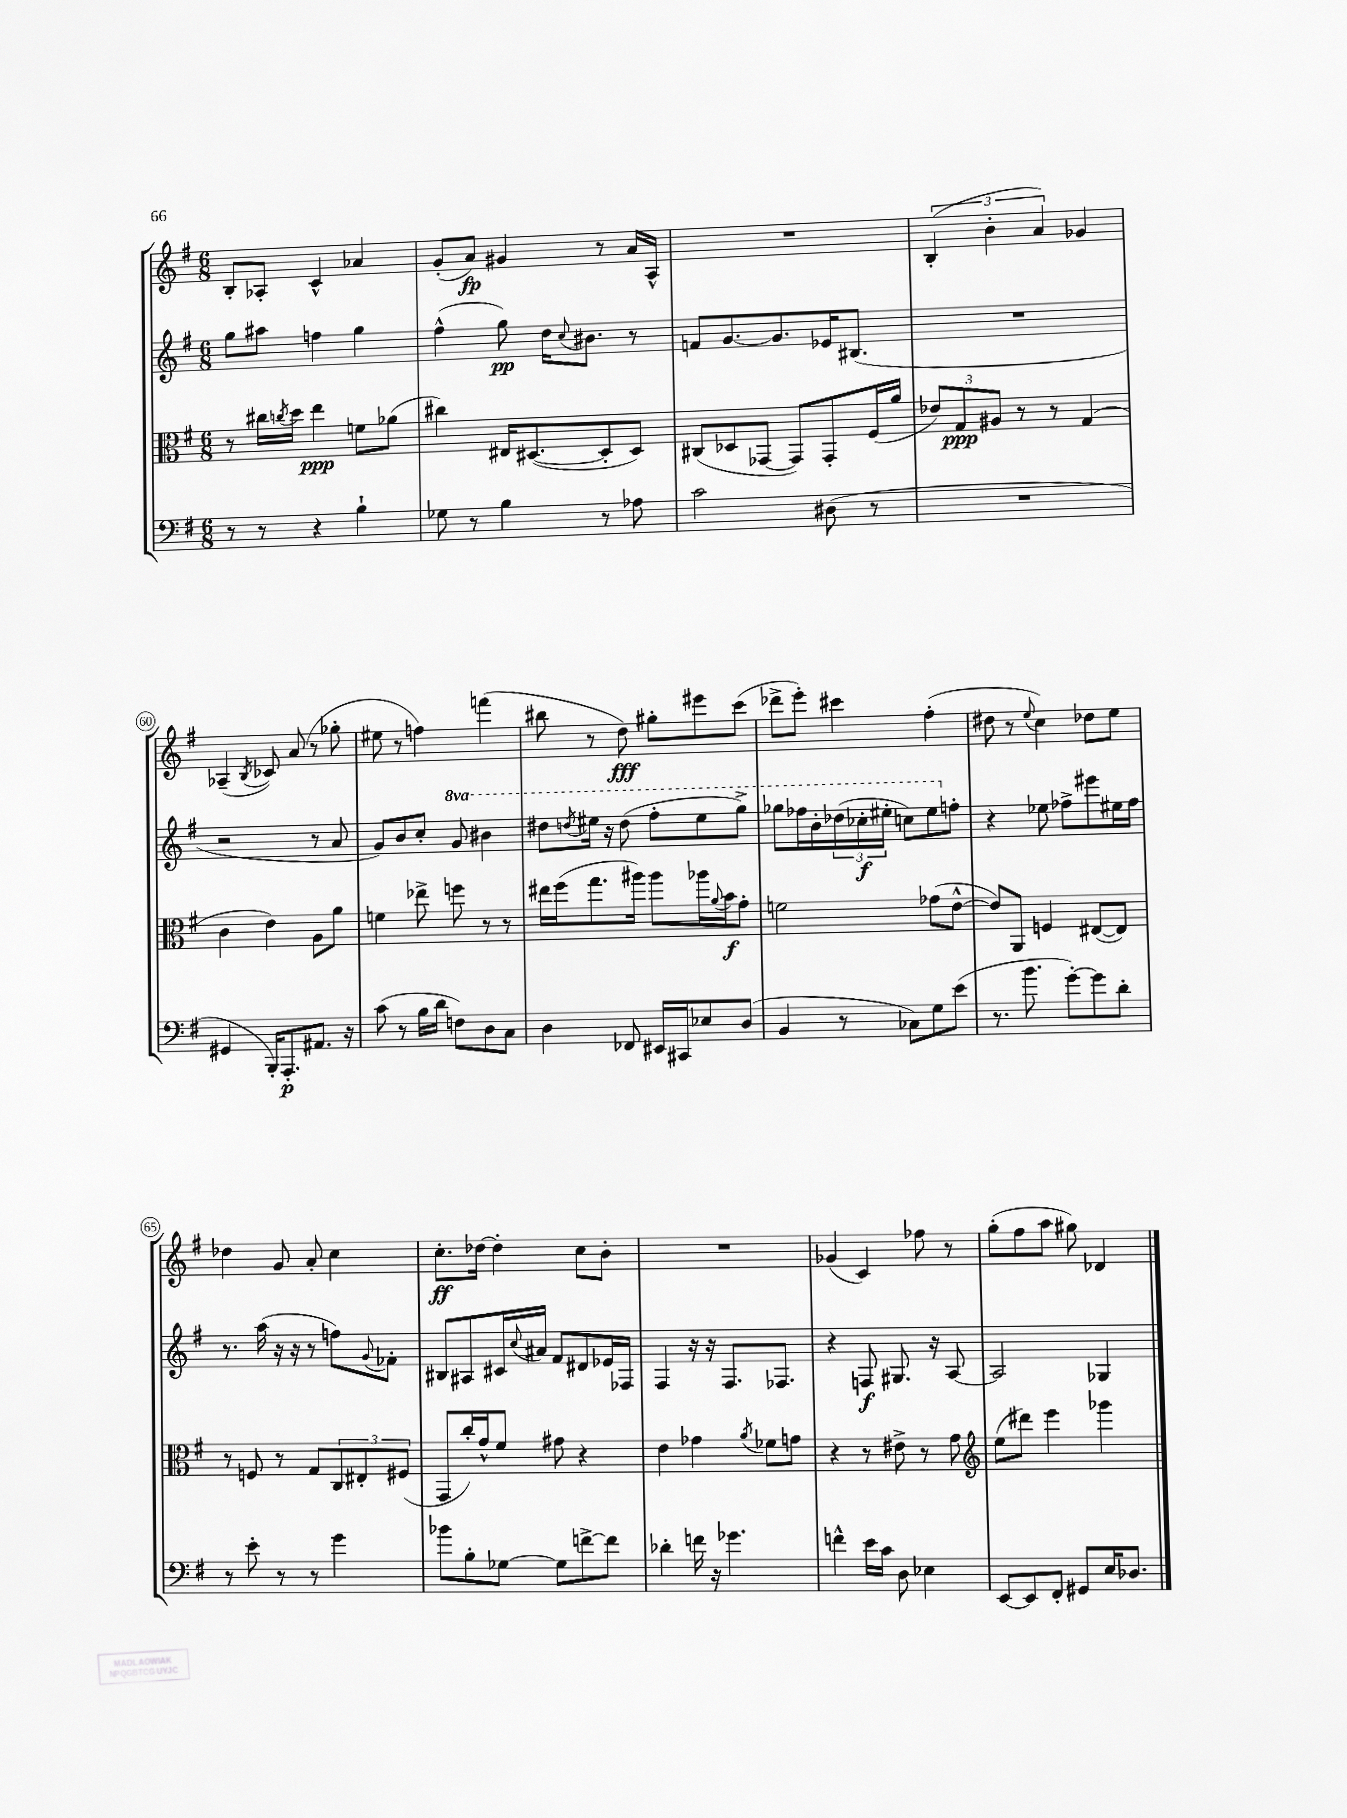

**kern	**kern	**kern	**kern
*staff4	*staff3	*staff2	*staff1
*clefF4	*clefC3	*clefG2	*clefG2
*k[f#]	*k[f#]	*k[f#]	*k[f#]
*M6/8	*M6/8	*M6/8	*M6/8
8r	8r	8gg	8B'
8r	16cc#	8aa#	8A-'
.	8qcc	.	.
.	16dd	.	.
4r	4ee	4ff	4c^^
4B`	8f	4gg	4a-
.	(8a-	.	.
=	=	=	=
8G-	4cc#)	(4ff#^^	(8g'
8r	.	.	8a)
4B	16E#	8gg)	4g#
.	([8.D#	.	.
.	.	16dd	.
.	.	8qqcc	.
.	.	8.b#	.
8r	8D#']	.	8r
8A-	8D#)	8r	16a
.	.	.	16A^^
=	=	=	=
2c	(8C#	8f	2.r
.	8D-	[8.g	.
.	[8GG-	.	.
.	.	8.g]	.
.	8GG-])	.	.
(8D#	8GG-'	16e-	.
.	.	(8.B#	.
8r	(16F#	.	.
.	16a	.	.
=	=	=	=
2.r	12e-)	2.r	(6B'
.	12G	.	.
.	12A#	.	6b'
.	8r	.	.
.	.	.	6a)
.	8r	.	.
.	(4G	.	4g-
=	=	=	=
4GG#	4c	2r	(4A-~
.	.	.	8qB
16BBB')	4e)	.	8c-)
8.AAA'	.	.	.
.	.	.	(8a
8.AA#	8A	8r	8r
.	8a	8a	8gg-'
16r	.	.	.
=	=	=	=
(8c	4f	8g)	8ee#
8r	.	8b	8r
16B	8ee-^	8cc'	4ff)
16d	.	.	.
8F)	8ff	8gg	.
8D	8r	4bb#	(4fff
8C	8r	.	.
=	=	=	=
4D	16ee#	8ddd#	8bb#
.	(16ff#	.	.
.	.	8qddd	.
.	8.gg	16eee#	8r
.	.	16r	.
8FF-	.	(8ddd	8dd)
.	16aa#)	.	.
16EE#	8aa#	8fff#'	8gg#'
16CC#	.	.	.
8E-	16aa-	8eee#	8eee#
.	8qqa	.	.
.	16b	.	.
(8D	8g'	8ggg^)	(8ccc
=	=	=	=
4BB	2f	8ggg-	8ddd-^
.	.	16fff-	8eee')
.	.	16bb'	.
8r	.	(24ddd-	4ccc#
.	.	24ccc-'	.
.	.	24eee#'	.
8C-)	.	8ccc)	.
8G	(8g-	8eee#	(4ff#'
(8e	[8e^^	8ff'	.
=	=	=	=
8.r	8e])	4r	8dd#
.	8AA	.	8r
8.b	.	.	.
.	.	.	8qqee
.	4F	8ee-	4cc)
[8g')	.	8ff-^	.
8g]	([8E#	8eee#	8dd-
8d'	8E#])	16ee#	8ee
.	.	16ff-	.
=	=	=	=
8r	8r	8.r	4dd-
8e'	8F	.	.
.	.	(16aa	.
8r	8r	16r	8g
.	.	16r	.
8r	8G	8r	8a'
4g	12C	8ff)	4cc
.	12E#'	.	.
.	.	8qqg	.
.	.	8f-'	.
.	(12F#	.	.
=	=	=	=
8b-	8GG	8B#	8.cc'
8B'	16cc')	8A#	.
.	16g^^	.	[16dd-
[8G-	8f#	16c#	4dd-']
.	.	8qqcc	.
.	.	16a#	.
8G-]	8g#	8f#	.
[8f^	4r	8d#	8cc
8f]	.	16e-	8b'
.	.	16F-	.
=	=	=	=
4d-'	4e	4F#	2.r
16f	4g-	16r	.
16r	.	16r	.
4.g-	.	8.F#	.
.	8qa	.	.
.	8f-	.	.
.	.	8.F-	.
.	8g	.	.
=	=	=	=
4f^^	4r	4r	(4g-
16e	8r	8F	4c)
16c	.	.	.
8D	8e#^	8.G#	.
4E-	8r	.	8ff-
.	.	16r	.
.	8g	[8A	8r
=	=	=	=
*	*clefG2	*	*
[8EE	(8ee	2A]	(8gg'
8EE]	8ddd#)	.	8ff#
8FF#'	4eee	.	8aa
8GG#	.	.	8gg#)
16E	4ggg-	4G-	4d-
8.D-	.	.	.
==	==	==	==
*-	*-	*-	*-
